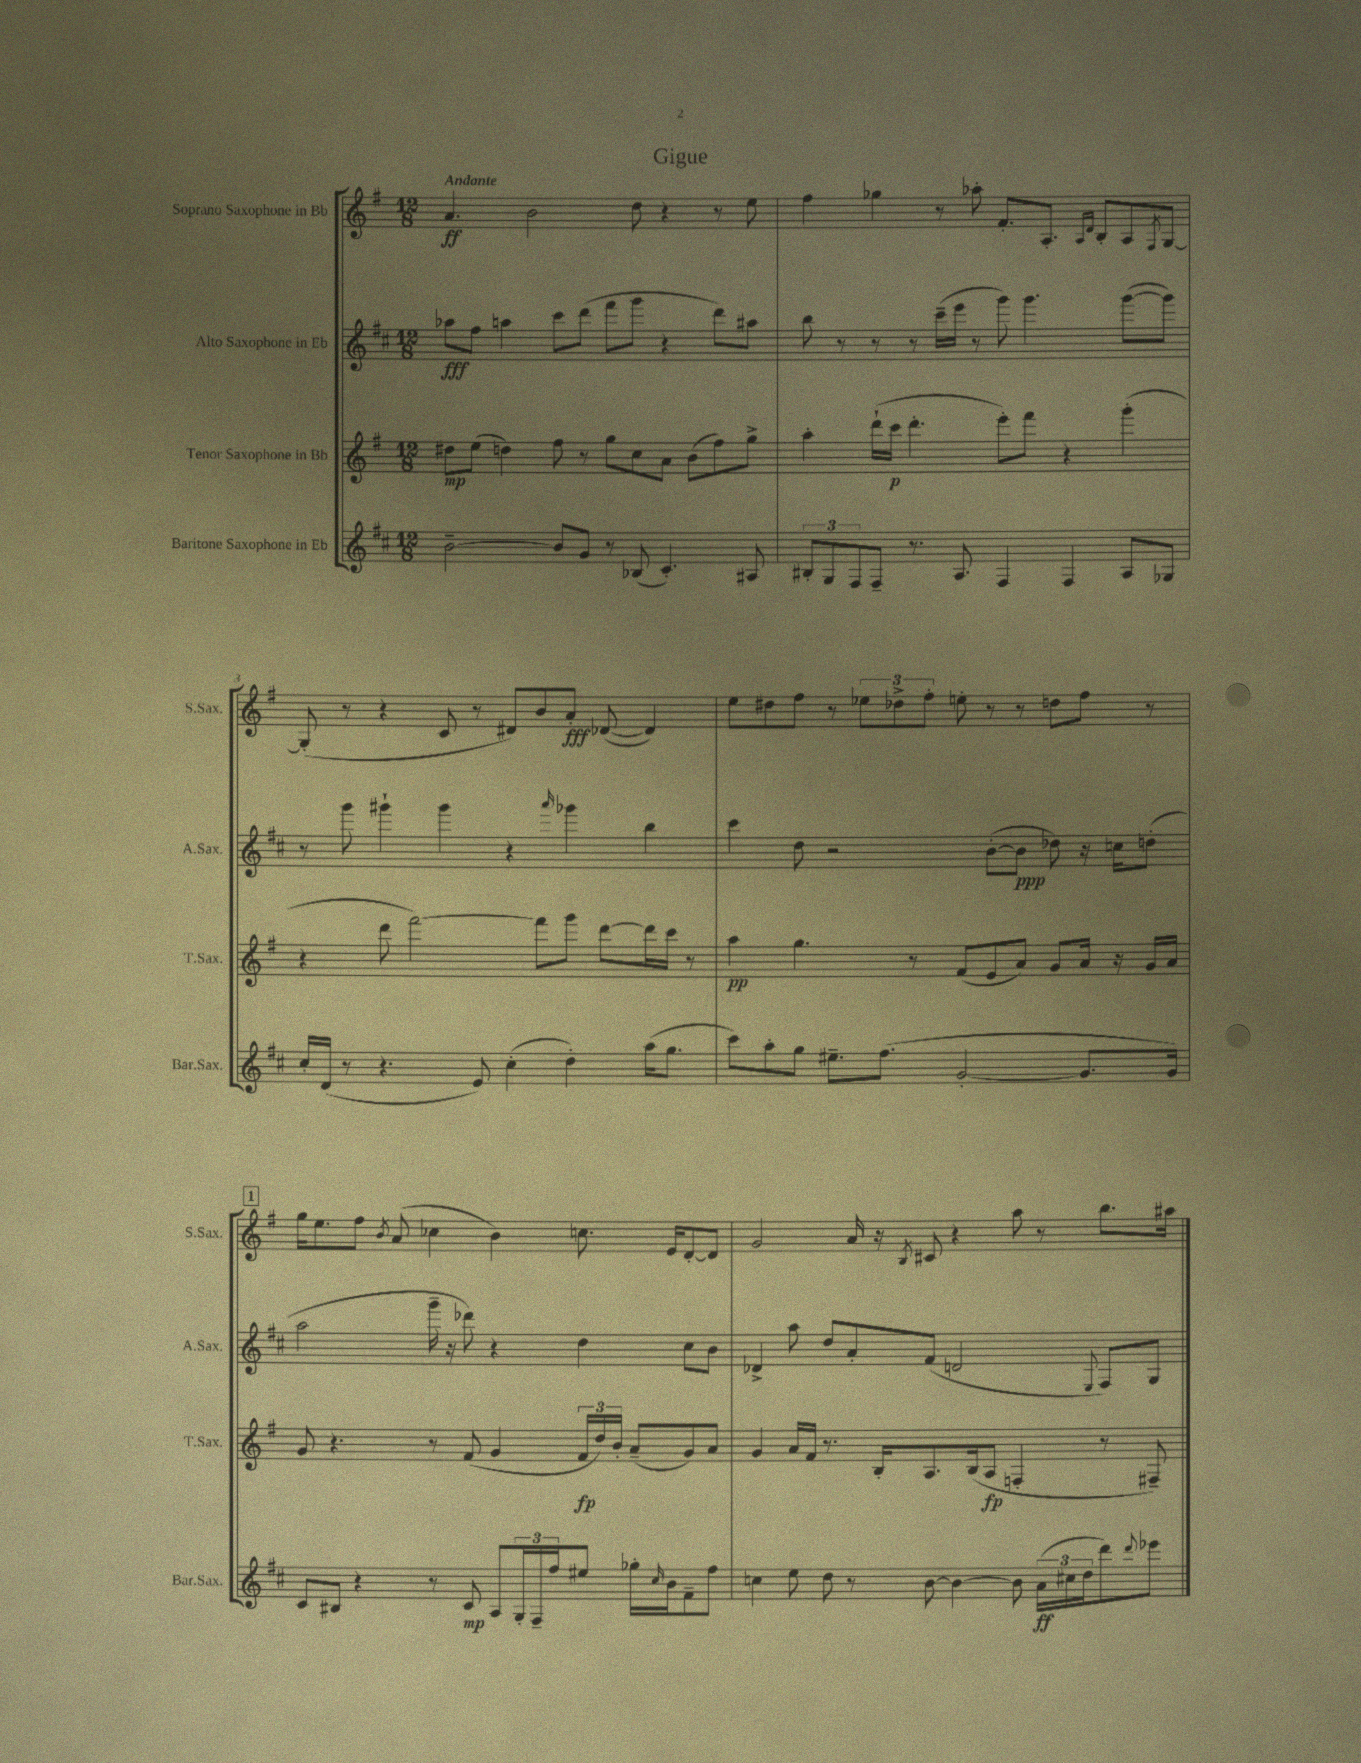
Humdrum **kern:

**kern	**dynam	**kern	**dynam	**kern	**dynam	**kern	**dynam
*part4	*part4	*part3	*part3	*part2	*part2	*part1	*part1
*staff4	*staff4	*staff3	*staff3	*staff2	*staff2	*staff1	*staff1
*I"Baritone Saxophone in Eb	*	*I"Tenor Saxophone in Bb	*	*I"Alto Saxophone in Eb	*	*I"Soprano Saxophone in Bb	*
*I'Bar.Sax.	*	*I'T.Sax.	*	*I'A.Sax.	*	*I'S.Sax.	*
*clefG2	*	*clefG2	*	*clefG2	*	*clefG2	*
*k[f#c#]	*	*k[f#]	*	*k[f#c#]	*	*k[f#]	*
*M12/8	*	*M12/8	*	*M12/8	*	*M12/8	*
=1	=1	=1	=1	=1	=1	=1	=1
!	!	!	!	!	!	!LO:TX:a:B:t=Andante	!
[2b~\	.	8dd#X\L	mp	8aa-X\L	fff	4.a/	ff
.	.	(8ee\J	.	8ff#\J	.	.	.
.	.	4ddn\)	.	4aan\	.	.	.
.	.	.	.	.	.	2b\	.
8b/L]	.	8ff#\	.	8ccc#\L	.	.	.
8g/J	.	8r	.	(8ddd\J	.	.	.
8r	.	8gg\L	.	8fff#\L	.	.	.
(8B-X/	.	8cc\	.	8ggg\J	.	8dd\	.
4.c#'/)	.	8a\J	.	4r	.	4r	.
.	.	(8b\L	.	.	.	.	.
.	.	8ff#\)	.	8ddd\L)	.	8r	.
8A#X/	.	8gg^\J	.	8aa#X\J	.	8ee\	.
=2	=2	=2	=2	=2	=2	=2	=2
12B#X'/L	.	4aa'\	.	8bb\	.	4ff#\	.
12G/	.	.	.	.	.	.	.
.	.	.	.	8r	.	.	.
12F#/	.	.	.	.	.	.	.
8F#~/J	.	(16ddd`\LL	.	8r	.	4gg-X\	.
.	.	16ccc\JJ	p	.	.	.	.
8.r	.	4.ddd'\	.	8r	.	.	.
.	.	.	.	(16ccc#~\LL	.	8r	.
8.A/	.	.	.	16eee\JJ	.	.	.
.	.	.	.	8r	.	8aa-X'\	.
4F#/	.	8eee'\L)	.	8ggg\)	.	8.f#'/L	.
.	.	8fff#\J	.	4.ggg\	.	.	.
.	.	.	.	.	.	8.A'/J	.
4F#/	.	4r	.	.	.	.	.
.	.	.	.	.	.	16qqA/LL	.
.	.	.	.	.	.	16qqd/JJ	.
.	.	.	.	.	.	8B'/L	.
8A/L	.	(4ggg'\	.	([8ggg\L	.	8A/	.
.	.	.	.	.	.	8qF#/	.
8G-X/J	.	.	.	8ggg\J])	.	[8G/J	.
!!LO:LB:g=z
=3	=3	=3	=3	=3	=3	=3	=3
16cc#'/LL	.	4r	.	8r	.	(8G'/]	.
(16d/JJ	.	.	.	.	.	.	.
8r	.	.	.	8ggg\	.	8r	.
4.r	.	8ddd\	.	4ggg#X`\	.	4r	.
.	.	[2fff#\)	.	.	.	.	.
.	.	.	.	4ggg#\	.	8c/	.
8e/)	.	.	.	.	.	8r	.
(4cc#'\	.	.	.	4r	.	8d#X/L)	.
.	.	8fff#\L]	.	.	.	8b/	.
.	.	.	.	16qqaaa/	.	.	.
4dd'\)	.	8ggg\J	.	4ggg-X\	.	8a'/J	fff
.	.	[8ddd\L	.	.	.	([8d-X/	.
(16aa\KL	.	16ddd\L]	.	4bb\	.	4d-/])	.
8.gg\J	.	16ccc\JJ	.	.	.	.	.
.	.	8r	.	.	.	.	.
=4	=4	=4	=4	=4	=4	=4	=4
8ccc#\L)	.	4aa\	pp	4ccc#\	.	8ee\L	.
8aa'\	.	.	.	.	.	8dd#X\	.
8gg\J	.	4.gg\	.	8dd\	.	8ff#\J	.
8.ee#X~\L	.	.	.	2r	.	8r	.
.	.	.	.	.	.	12ee-X\L	.
(8.ff#\J	.	.	.	.	.	.	.
.	.	.	.	.	.	12dd-X^\	.
.	.	8r	.	.	.	.	.
.	.	.	.	.	.	12ff#'\J	.
[2g'/	.	(8f#/L	.	.	.	8een'\	.
.	.	8e/	.	([8b'\L	.	8r	.
.	.	8a/J)	.	8b\J]	ppp	8r	.
.	.	8g/L	.	8dd-X\)	.	8ddn\L	.
8.g/L]	.	16a/Jk	.	16r	.	8ff#\J	.
.	.	16r	.	16ccn\KL	.	.	.
.	.	16g/LL	.	(8ddn'\J	.	8r	.
16g/Jk)	.	16a/JJ	.	.	.	.	.
!!LO:LB:g=z
!!LO:REH:place=s1:t=1
=5	=5	=5	=5	=5	=5	=5	=5
8c#/L	.	8g/	.	2aa\	.	16gg\KL	.
.	.	.	.	.	.	8.ee\	.
8B#X/J	.	4.r	.	.	.	.	.
4r	.	.	.	.	.	8ff#\J	.
.	.	.	.	.	.	8qb/	.
.	.	.	.	.	.	(8a/	.
8r	.	8r	.	16ggg~\	.	4cc-X\	.
.	.	.	.	16r	.	.	.
8c#/	mp	(8f#/	.	8ddd-X\)	.	.	.
8A/L	.	4g/	.	4r	.	4b\)	.
24G'/L	.	.	.	.	.	.	.
24F#~/	.	.	.	.	.	.	.
24ff#/J	.	.	.	.	.	.	.
8ee#X/J	.	24f#/LL	fp	4dd\	.	8.ccn\	.
.	.	24dd/)	.	.	.	.	.
.	.	24b'/JJ	.	.	.	.	.
16gg-X'\LL	.	(8a~/L	.	.	.	.	.
16qqcc#/	.	.	.	.	.	.	.
16b\J	.	.	.	.	.	16e/KL	.
8f#~\	.	8g/)	.	8cc#\L	.	[8d'/	.
8ff#\J	.	8a/J	.	8b\J	.	8d/J]	.
=6	=6	=6	=6	=6	=6	=6	=6
4ccn\	.	4g/	.	4d-X^/	.	2g/	.
8ee\	.	16a/LL	.	8aa\	.	.	.
.	.	16f#/JJ	.	.	.	.	.
8dd\	.	8.r	.	8dd/L	.	.	.
8r	.	.	.	8a'/	.	16a/	.
.	.	16B'/KL	.	.	.	16r	.
.	.	.	.	.	.	8qB/	.
[8b\	.	8.A/	.	(8f#/J	.	8c#X/	.
4b\_	.	.	.	2dn/	.	4r	.
.	.	(16B/k	.	.	.	.	.
.	.	8A/J	fp	.	.	.	.
8b\]	.	4Fn'/	.	.	.	8aa\	.
(24a\LL	ff	.	.	.	.	8r	.
24cc#X\	.	.	.	.	.	.	.
24dd\J	.	.	.	.	.	.	.
.	.	.	.	8qqE/	.	.	.
8ddd\)	.	8r	.	8F#/L)	.	8.bb\L	.
8qqddd/	.	.	.	.	.	.	.
8eee-X\J	.	8F#X~/)	.	8G/J	.	.	.
.	.	.	.	.	.	16aa#X\Jk	.
==	==	==	==	==	==	==	==
*-	*-	*-	*-	*-	*-	*-	*-
